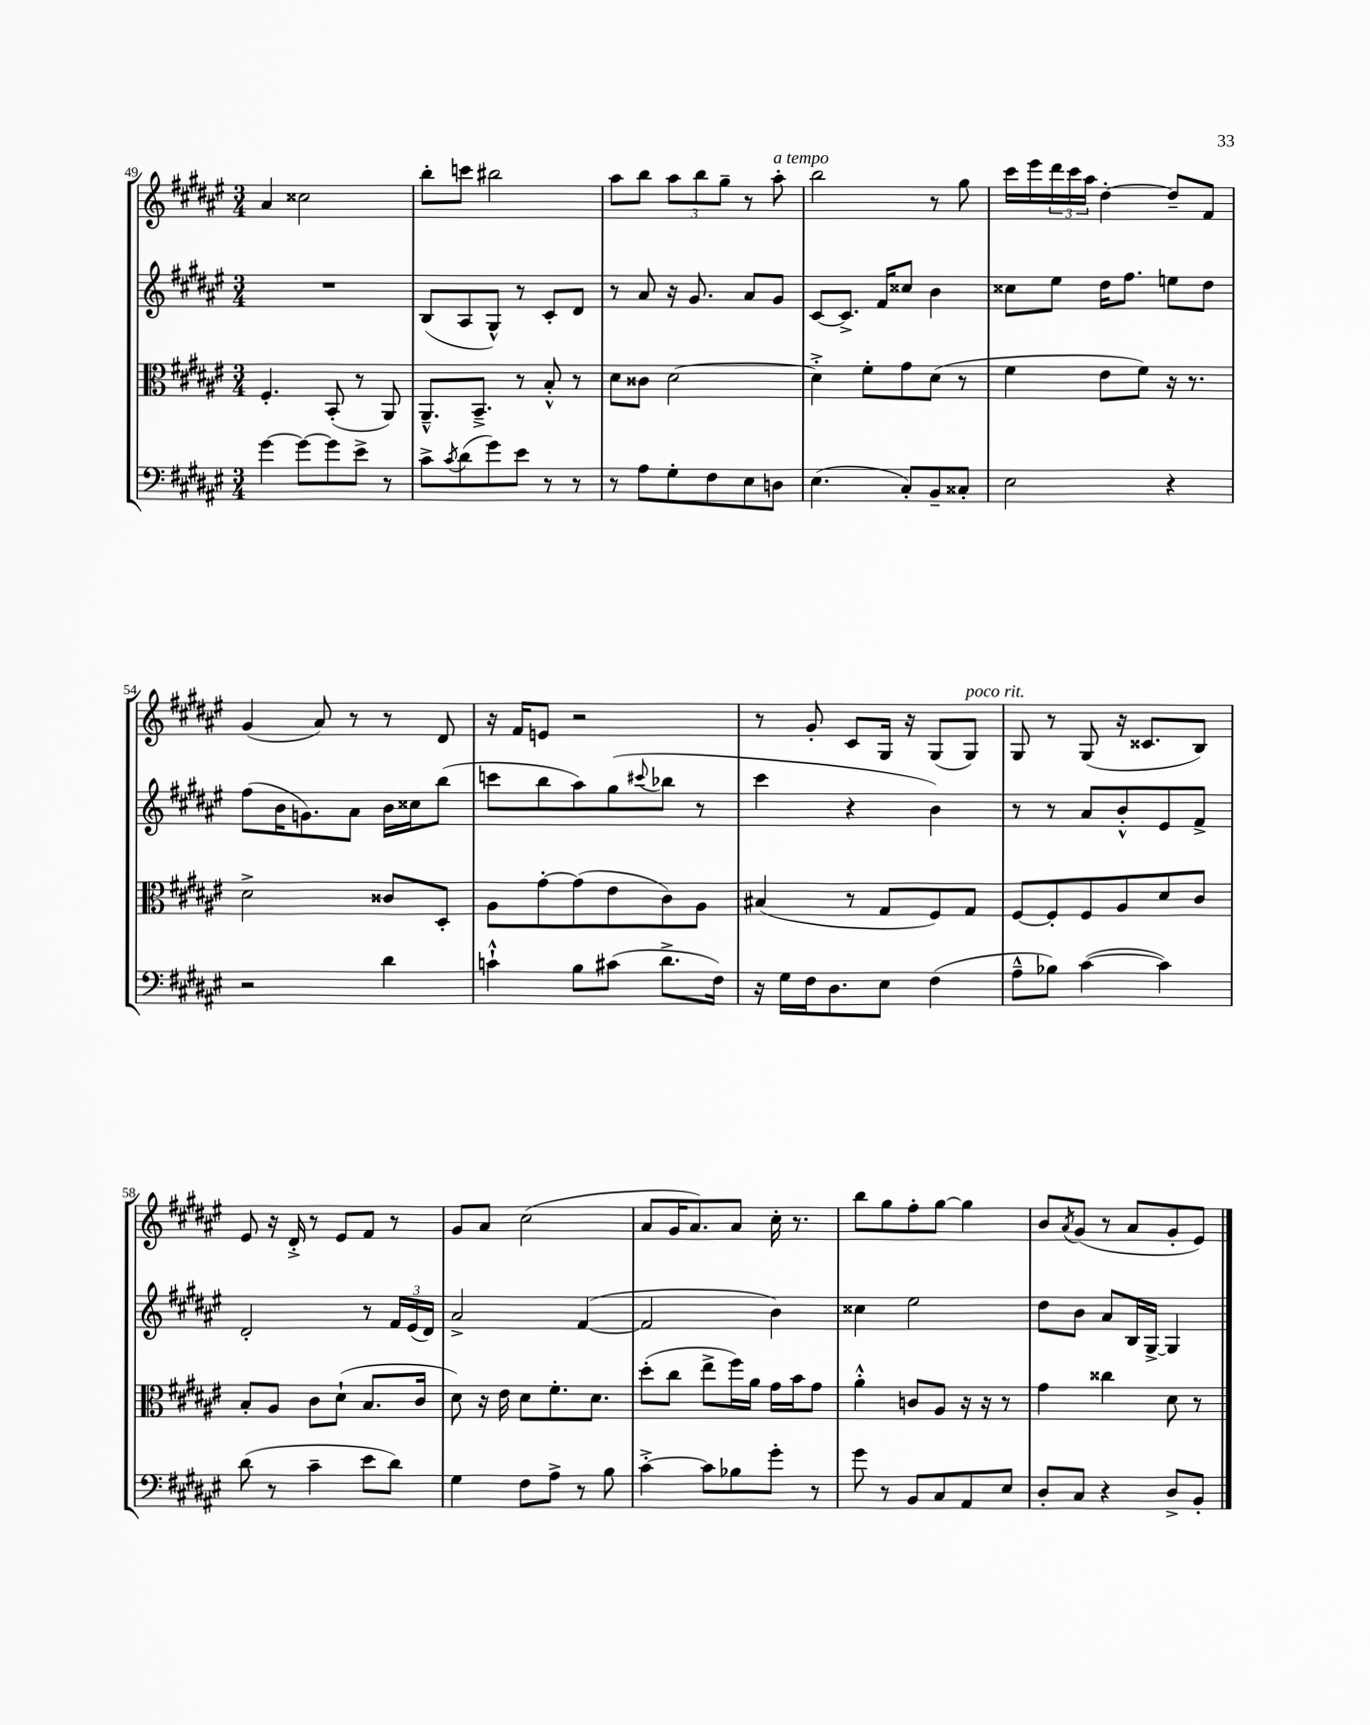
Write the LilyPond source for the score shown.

<<
\new StaffGroup <<
\new Staff = "s0" {
    \clef treble \key fis \major \numericTimeSignature \time 3/4
    ais'4 cisis''2 |
    b''8-. c'''8 bis''2 |
    ais''8 b''8 \tuplet 3/2 { ais''8 b''8 gis''8-- } r8 ais''8-.^\markup { \italic "a tempo" } |
    b''2 r8 gis''8 |
    cis'''16 eis'''16 \tuplet 3/2 { dis'''16 cis'''16 ais''16 } dis''4~-. dis''8-- fis'8 |
    gis'4( ais'8) r8 r8 dis'8 |
    r16 fis'16 e'8 r2 |
    r8 gis'8-. cis'8 gis16 r16 gis8( gis8^\markup { \italic "poco rit." }) |
    gis8 r8 gis8( r16 cisis'8. b8) |
    eis'8 r16 dis'16-.-> r8 eis'8 fis'8 r8 |
    gis'8 ais'8 cis''2( |
    ais'8 gis'16 ais'8.) ais'8 cis''16-. r8. |
    b''8 gis''8 fis''8-. gis''8~ gis''4 |
    b'8 \acciaccatura { ais'8 } gis'8( r8 ais'8 gis'8-. eis'8) \bar "|." |
}
\new Staff = "s1" {
    \clef treble \key fis \major \numericTimeSignature \time 3/4
    R2. |
    b8( ais8 gis8-^) r8 cis'8-. dis'8 |
    r8 ais'8 r16 gis'8. ais'8 gis'8 |
    cis'8~ cis'8.-> fis'16 cisis''8 b'4 |
    cisis''8 eis''8 dis''16 fis''8. e''8 dis''8 |
    fis''8( b'16 g'8.) ais'8 b'16 cisis''16 b''8( |
    c'''8 b''8 ais''8) gis''8( \appoggiatura { cis'''8 } bes''8 r8 |
    cis'''4 r4 b'4) |
    r8 r8 ais'8 b'8-.-^ eis'8 fis'8-> |
    dis'2-. r8 \tuplet 3/2 { fis'16 eis'16( dis'16) } |
    ais'2-> fis'4~( |
    fis'2 b'4) |
    cisis''4 eis''2 |
    dis''8 b'8 ais'8 b16 gis16~-> gis4 \bar "|." |
}
\new Staff = "s2" {
    \clef alto \key fis \major \numericTimeSignature \time 3/4
    fis4.-. b,8-.( r8 ais,8) |
    ais,8.---^ b,8.---> r8 b8-.-^ r8 |
    dis'8 cisis'8 dis'2~ |
    dis'4-.-> fis'8-. gis'8 dis'8( r8 |
    fis'4 eis'8 fis'8) r16 r8. |
    dis'2-> cisis'8 dis8-. |
    ais8 gis'8~-. gis'8( eis'8 cis'8) ais8 |
    bis4( r8 gis8 fis8) gis8 |
    fis8~ fis8-. fis8 ais8 dis'8 cis'8 |
    b8-. ais8 cis'8 dis'8-!( b8. cis'16 |
    dis'8) r16 eis'16 dis'8 fis'8.-. dis'8. |
    dis''8-.( cis''8 eis''8-> fis''16) ais'16 gis'16 b'16 gis'8 |
    ais'4-.-^ c'8 ais8 r16 r16 r8 |
    gis'4 cisis''4 dis'8 r8 \bar "|." |
}
\new Staff = "s3" {
    \clef bass \key fis \major \numericTimeSignature \time 3/4
    gis'4~ gis'8~ gis'8 eis'8-> r8 |
    cis'8-> \acciaccatura { cis'8 } dis'8( gis'8) eis'8 r8 r8 |
    r8 ais8 gis8-. fis8 eis8 d8 |
    eis4.( cis8-.) b,8-- cisis8-. |
    eis2 r4 |
    r2 dis'4 |
    c'4-!-^ b8 cis'8( dis'8.-> fis16) |
    r16 gis16 fis16 dis8. eis8 fis4( |
    ais8---^ bes8) cis'4~( cis'4) |
    dis'8( r8 cis'4-- eis'8 dis'8) |
    gis4 fis8 ais8-> r8 b8 |
    cis'4~-.-> cis'8 bes8 gis'8-. r8 |
    gis'8 r8 b,8 cis8 ais,8 eis8 |
    dis8-. cis8 r4 dis8-> b,8-. \bar "|." |
}
>>
>>
\layout { \context { \Score currentBarNumber = #49 } }
